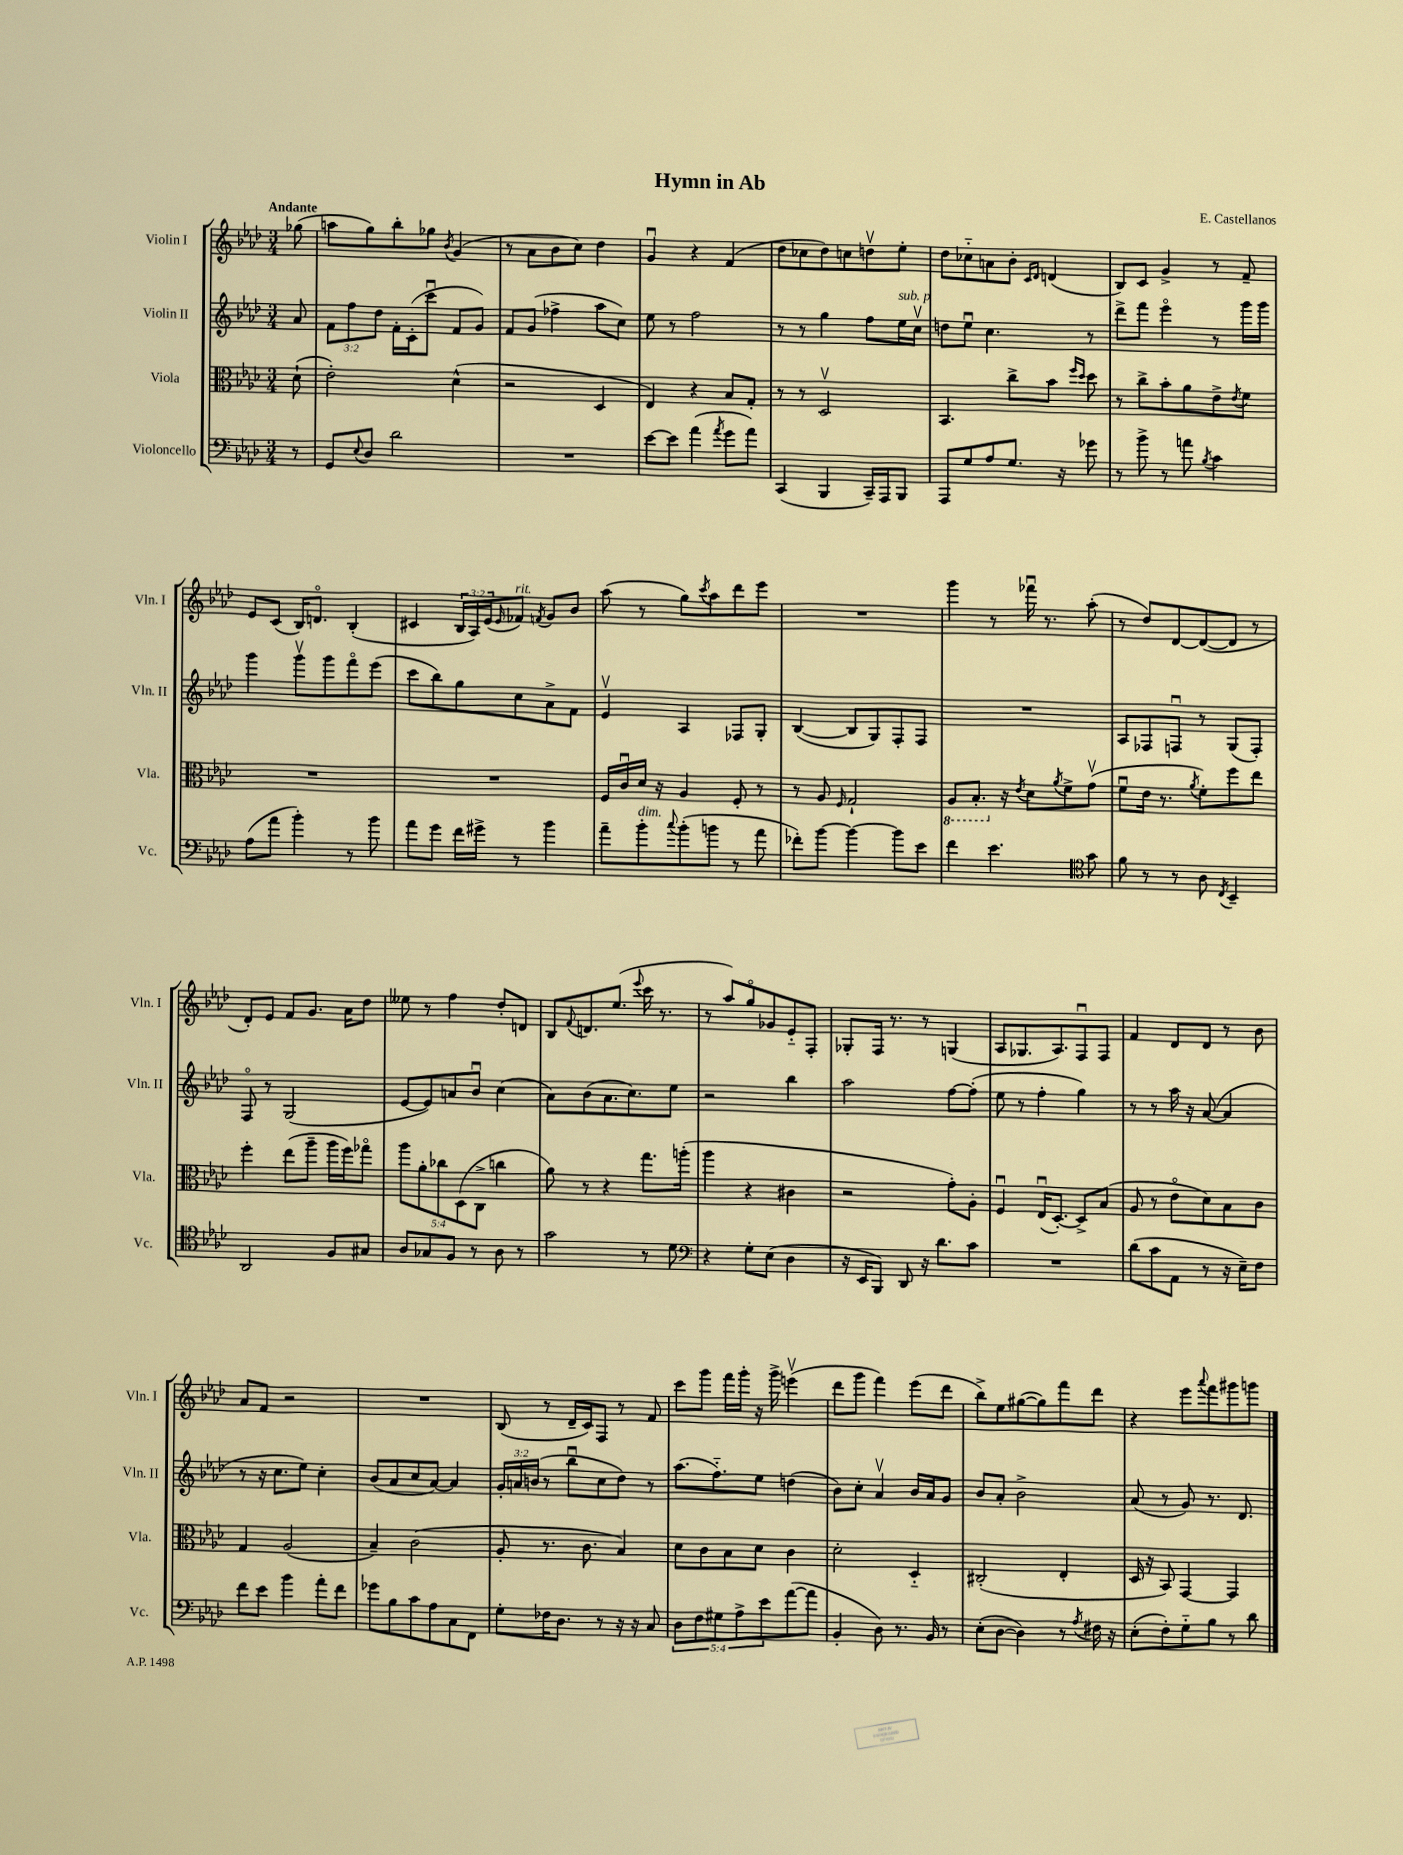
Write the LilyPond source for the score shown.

\header { title = "Hymn in Ab" composer = "E. Castellanos" }
<<
\new StaffGroup <<
\new Staff = "s0" \with { instrumentName = "Violin I" shortInstrumentName = "Vln. I" } {
    \clef treble \key aes \major \numericTimeSignature \time 3/4 \override Staff.TupletNumber.text = #tuplet-number::calc-fraction-text \partial 8 \tempo "Andante"
    ges''8( |
    a''8 g''8) bes''8-. ges''8 \acciaccatura { bes'8 } g'4( |
    r8 aes'8 bes'8 c''8) des''4 |
    g'4\downbow r4 f'4( |
    des''8 ces''8 des''8) c''8 d''8\upbow ees''8-. |
    des''8 ces''8-_ a'8 bes'8-. \grace { c'16 des'16 } d'4( |
    bes8) c'8 g'4-> r8 f'8-- |
    ees'8 c'8( bes16) d'8.\flageolet bes4-.( |
    cis'4 \tuplet 3/2 { bes16 aes16) ees'16( } \grace { ees'16 } fes'8^\markup { \italic "rit." }) \acciaccatura { f'8 } g'8 bes'8 |
    aes''8( r8 g''8) \acciaccatura { c'''8 } aes''8 des'''8 ees'''8 |
    R2. |
    g'''4 r8 fes'''16\downbow r8. aes''8-.( |
    r8 des''8) des'8~ des'8~( des'8 r8 |
    des'8-.) ees'8 f'8 g'8. aes'16 des''8 |
    eeses''8 r8 f''4 des''8-. d'8 |
    bes8 \appoggiatura { f'8 } d'8. ees''8.( \appoggiatura { ees'''8 } c'''16 r8. |
    r8 aes''8) g''8\flageolet ges'8 ees'8-_ f8-. |
    ges8-. f16 r8. r8 g4( |
    aes8 ges8. aes8.) f8\downbow f8 |
    f'4 des'8 des'8 r8 bes'8 |
    aes'8 f'8 r2 |
    R2. |
    bes8( r8 des'16-- c'16) f8 r8 f'8 |
    c'''8 g'''8 f'''16 g'''16-. r16 g'''16-> e'''4\upbow( |
    des'''8 g'''8 f'''4) ees'''8( des'''8 |
    bes''8->) ees''8 gis''8~( gis''8) f'''8 des'''8 |
    r4 ees'''8 \appoggiatura { aes'''8 } f'''8 gis'''8 g'''8 \bar "|." |
}
\new Staff = "s1" \with { instrumentName = "Violin II" shortInstrumentName = "Vln. II" } {
    \clef treble \key aes \major \numericTimeSignature \time 3/4 \override Staff.TupletNumber.text = #tuplet-number::calc-fraction-text \partial 8
    aes'8 |
    \tuplet 3/2 { f'8 f''8 des''8 } f'16-. c'16-.( c'''8\downbow f'8 g'8) |
    f'8 g'8( fes''4-> aes''8 c''8) |
    ees''8 r8 f''2 |
    r8 r8 g''4 f''8 ees''16^\markup { \italic "sub. p" } c''16\upbow |
    d''8 ees''8\downbow c''4. r8 |
    des'''8-> f'''8 ees'''4\flageolet r8 g'''16 g'''16 |
    g'''4 g'''8\upbow g'''8 f'''8\flageolet ees'''8( |
    c'''8 bes''8) g''8 c''8 aes'8-> f'8 |
    ees'4\upbow aes4 fes8 g8-. |
    bes4~( bes8 g8) f8-. f8 |
    R2. |
    aes8 fes8 f8\downbow r8 g8( f8-.) |
    f8\flageolet r8 g2( |
    ees'8~ ees'8) a'8 bes'8\downbow c''4( |
    aes'8) bes'8( aes'8. c''8.) ees''8 |
    r2 bes''4 |
    aes''2 f''8~ f''8-.( |
    ees''8 r8 f''4-. g''4) |
    r8 r8 aes''16 r16 aes'8~( aes'4 |
    r8 r16 c''8. ees''8) c''4-. |
    bes'8( aes'8 c''8 aes'8~) aes'4 |
    \tuplet 3/2 { g'16-. a'16 b'16( } r8 bes''8\downbow c''8 des''8) r8 |
    aes''8.( f''8.-_) ees''8 d''4( |
    bes'8) c''8-. aes'4\upbow bes'16 aes'16 g'8 |
    bes'8 aes'8-. bes'2-> |
    aes'8( r8 g'8) r8. des'8. \bar "|." |
}
\new Staff = "s2" \with { instrumentName = "Viola" shortInstrumentName = "Vla." } {
    \clef alto \key aes \major \numericTimeSignature \time 3/4 \override Staff.TupletNumber.text = #tuplet-number::calc-fraction-text \partial 8
    des'8-!( |
    ees'2-.) des'4-^( |
    r2 des4 |
    ees4) r4 bes8 g8-. |
    r8 r8 des2\upbow |
    bes,4. c''8-> bes'8 \grace { f''16 des''16 } des''8 |
    r8 c''8-> bes'8-. aes'8 ees'8-> \acciaccatura { ees'8 } f'8 |
    R2. |
    R2. |
    f16 c'16\downbow des'16 r16 aes4 f8-. r8 |
    r8 aes8 \grace { f16 } g2-! |
    \ottava #-1 aes,8 bes,8.-. \ottava #0 r16 \acciaccatura { ees'8 } des'8 \acciaccatura { aes'8 } f'8-> g'8\upbow( |
    f'8\downbow ees'16 r8. \acciaccatura { aes'8 } f'8-.) f''8 ees''8 |
    f''4-. ees''8( aes''8-- aes''16 f''16) ges''8\flageolet |
    \tuplet 5/4 { aes''8 aes'8-. ces''8 des8( c8-> } c''4 |
    aes'8) r8 r4 g''8. a''16-.( |
    aes''4 r4 cis'4 |
    r2 g'8-.) aes8-. |
    f4\downbow ees16\downbow( des8.~-.) des8-> bes8( |
    aes8 r8 ees'8\flageolet des'8) bes8 c'8 |
    g4 aes2( |
    bes4--) c'2( |
    aes8-. r8. c'8. bes4) |
    des'8 c'8 bes8 des'8 c'4 |
    des'2-. des4-_ |
    cis2-.( ees4-. |
    des16 r16 bes,8) g,4~ g,4 \bar "|." |
}
\new Staff = "s3" \with { instrumentName = "Violoncello" shortInstrumentName = "Vc." } {
    \clef bass \key aes \major \numericTimeSignature \time 3/4 \override Staff.TupletNumber.text = #tuplet-number::calc-fraction-text \partial 8
    r8 |
    g,8 \appoggiatura { ees8 } des8 des'2 |
    R2. |
    ees'8~ ees'8 aes'4( \acciaccatura { aes'8 } g'8 aes'8) |
    c,4( bes,,4 c,16--) aes,,16 bes,,8 |
    aes,,8 g8 aes8 g8. r16 ges'8 |
    r8 bes'8-> r8 a'8 \acciaccatura { bes8 } c'4 |
    aes8( aes'8 bes'4-.) r8 bes'8 |
    aes'8 g'8 f'16 gis'16-> r8 bes'4 |
    aes'8-- bes'8-.^\markup { \italic "dim." } \appoggiatura { c''8 } bes'8-.( b'8 r8 aes'8 |
    fes'8-.) bes'8~ bes'4~ bes'8 ees'8 |
    f'4 ees'4. \clef tenor g'8 |
    f'8 r8 r8 aes8 \acciaccatura { c8 } bes,4-- |
    aes,2 f8 gis8 |
    aes8 ges8 f8 r8 aes8 r8 |
    g'2 r8 des'8 |
    \clef bass r4 g8-. ees8( des4 |
    r16 ees,16 bes,,8) des,8 r16 des'8. c'8 |
    R2. |
    des'8( c'8 aes,8 r8 r16 ees16--) f8 |
    f'8 ees'8 bes'4 aes'8-. f'8 |
    ges'8 bes8 c'8 aes8 c8 f,8 |
    g8-. fes16 des8. r8 r16 r16 c8 |
    \tuplet 5/4 { des8 f8 gis8 aes8-> ees'8 } aes'8~( aes'8 |
    bes,4-. des8) r8. bes,16 r8 |
    ees8-.( des8~ des4) r8 \acciaccatura { aes8 } fis16 r16 |
    ees8-.( f8-.) g8-_ bes8 r8 des'8 \bar "|." |
}
>>
>>
\layout { \context { \Score \remove "Bar_number_engraver" } }
